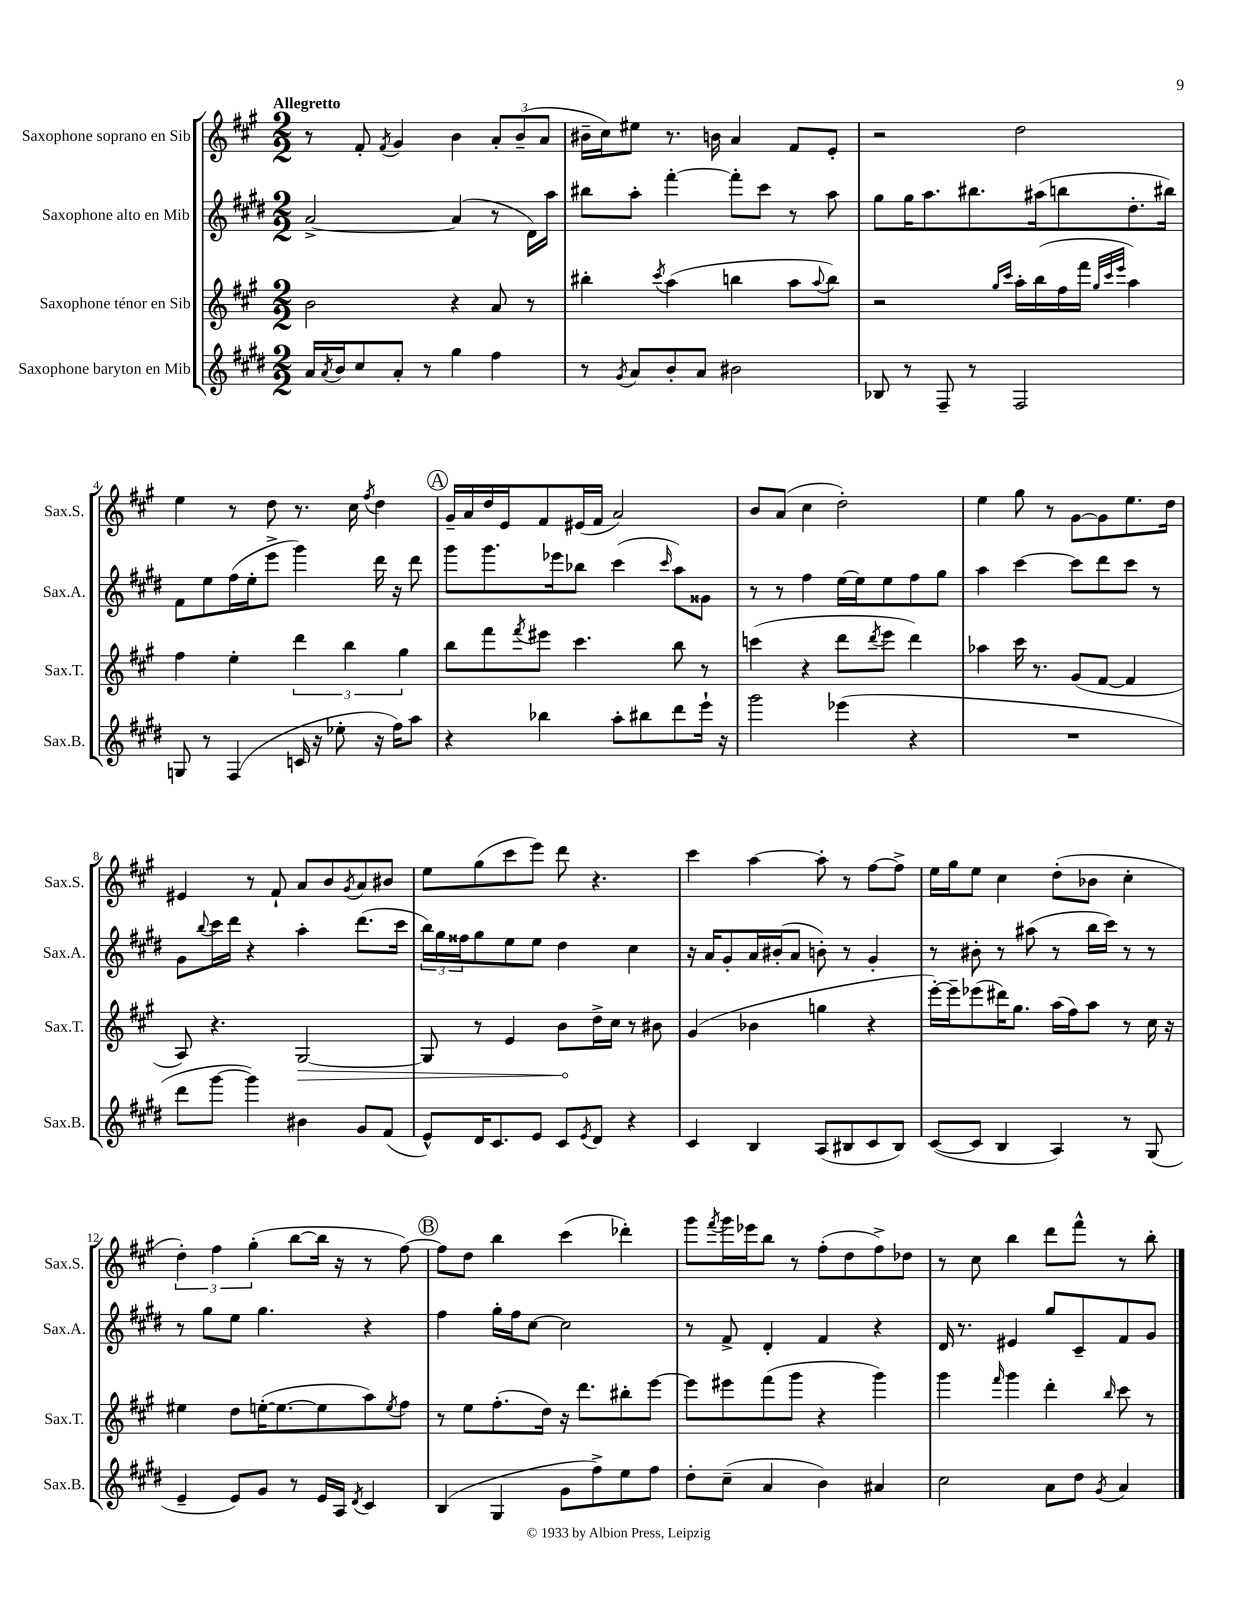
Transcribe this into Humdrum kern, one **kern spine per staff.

**kern	**kern	**dynam	**kern	**kern
*part4	*part3	*part3	*part2	*part1
*staff4	*staff3	*staff3	*staff2	*staff1
*I"Saxophone baryton en Mib	*I"Saxophone ténor en Sib	*	*I"Saxophone alto en Mib	*I"Saxophone soprano en Sib
*I'Sax.B.	*I'Sax.T.	*	*I'Sax.A.	*I'Sax.S.
*clefG2	*clefG2	*	*clefG2	*clefG2
*k[f#c#g#d#]	*k[f#c#g#]	*	*k[f#c#g#d#]	*k[f#c#g#]
*M2/2	*M2/2	*	*M2/2	*M2/2
=1	=1	=1	=1	=1
!	!	!	!	!LO:TX:a:B:t=Allegretto
16a/LL	2b\	.	[2a^/	8r
8qa/	.	.	.	.
16b/J	.	.	.	.
8cc#/	.	.	.	8f#'/
.	.	.	.	8qf#/
8a'/J	.	.	.	4g#/
8r	.	.	.	.
4gg#\	4r	.	(4a/]	4b\
4ff#\	8a/	.	8r	12a'/L
.	.	.	.	(12b~/
.	8r	.	16d#\LL)	.
.	.	.	.	12a/J
.	.	.	16aa\JJ	.
=2	=2	=2	=2	=2
8r	4bb#X'\	.	8bb#X\L	16b#X~\LL
.	.	.	.	16cc#\J)
8qg#/	.	.	.	.
8a/L	.	.	8aa'\J	8ee#X\J
.	8qccc#/	.	.	.
8b'/	(4aa\	.	[4fff#'\	8.r
8a/J	.	.	.	.
.	.	.	.	16bn\
2b#X\	4bbn\	.	8fff#'\L]	4a/
.	.	.	8ccc#\J	.
.	8aa\L	.	8r	8f#/L
.	8qqaa/	.	.	.
.	8bb\J)	.	8aa\	8e'/J
=3	=3	=3	=3	=3
8B-X/	2r	.	8gg#\L	2r
8r	.	.	16gg#\K	.
.	.	.	8.aa\	.
8F#~/	.	.	.	.
8r	.	.	8.bb#X\	.
.	16qqgg#/LL	.	.	.
.	16qqccc#/JJ	.	.	.
2F#/	16aa'\LL	.	.	2dd\
.	(16bb\	.	(16aa#X\k	.
.	16ff#\	.	8bbn\	.
.	16fff#\JJ	.	.	.
.	32qqgg#/LLL	.	.	.
.	32qqccc#/	.	.	.
.	32qqeee/JJJ	.	.	.
.	4aa\)	.	8.dd#'\	.
.	.	.	16bb#X\Jk)	.
!!LO:LB:g=z
=4	=4	=4	=4	=4
8Gn/	4ff#\	.	8f#\L	4ee\
8r	.	.	8ee\	.
(4F#/	4ee'\	.	(16ff#\L	8r
.	.	.	16ee'\J	.
.	.	.	8eee^\J	8dd\
16cn/	6ddd\	.	4ggg#\)	8.r
16r	.	.	.	.
8ee-X'\	.	.	.	.
.	6bb\	.	.	.
.	.	.	.	16cc#\
.	.	.	.	8qff#/
16r	.	.	16ddd#\	4dd\
16ff#\KL)	.	.	16r	.
.	6gg#\	.	.	.
8aa\J	.	.	8ddd#\	.
!!LO:REH:place=s1:t=A
=5	=5	=5	=5	=5
4r	8bb\L	.	8ggg#\L	16g#~/LL
.	.	.	.	16a/
.	8fff#\	.	8.ggg#\	16dd/
.	.	.	.	16e/J
.	8qfff#/	.	.	.
4bb-X\	8eee#X\J	.	.	8f#/
.	.	.	16eee-X\k	.
.	4.ccc#\	.	8bb-X\J	(16e#X/L
.	.	.	.	16f#/JJ
8aa'\L	.	.	(4ccc#\	2a/)
8bb#X\	.	.	.	.
.	.	.	16qqccc#/	.
8ddd#\	8bb\	.	8aa\L)	.
16eee`\Jk	8r	.	8g##X\J	.
16r	.	.	.	.
=6	=6	=6	=6	=6
2ggg#\	(4cccn\	.	8r	8b/L
.	.	.	8r	(8a/J
.	4r	.	4ff#\	4cc#\
(4eee-X\	8ddd\L	.	[16ee\LL	2dd'\)
.	.	.	16ee\J]	.
.	8qddd/	.	.	.
.	8eee\J	.	8ee\	.
4r	4ddd\)	.	8ff#\	.
.	.	.	8gg#\J	.
=7	=7	=7	=7	=7
1r	4aa-X\	.	4aa\	4ee\
.	16ccc#\	.	[4ccc#\	8gg#\
.	8.r	.	.	.
.	.	.	.	8r
.	(8g#/L	.	8ccc#\L]	[8g#\L
.	[8f#/J	.	8ddd#\	8g#\]
.	4f#/]	.	8ccc#\J	8.ee\
.	.	.	8r	.
.	.	.	.	16dd\Jk
!!LO:LB:g=z
=8	=8	=8	=8	=8
8ddd#\L	8A/)	.	8g#\L	4e#X/
.	.	.	8qqbb/	.
[8ggg#\J	4.r	.	16ccc#\L	.
.	.	.	16ddd#\JJ	.
4ggg#\])	.	.	4r	8r
.	.	.	.	8f#`/
!	!	!LO:HP:b	!	!
4b#X\	[2G#/	>	4aa'\	8a/L
.	.	.	.	8b/
.	.	.	.	8qg#/
8g#/L	.	.	(8.ddd#\L	8a/
(8f#/J	.	.	.	8b#X/J
.	.	.	16ccc#\Jk	.
=9	=9	=9	=9	=9
8e^^/L)	8G#/]	.	24bb\LL)	8ee\L
.	.	.	24gg#\	.
.	.	.	24ff##X\J	.
16d#/K	8r	.	8gg#\	(8gg#\
8.c#/	.	.	.	.
.	4e/	.	8ee\	8ccc#\
8e/J	.	.	8ee\J	8eee\J)
8c#/L	8b\L	.	4dd#\	8ddd\
8qe/	.	.	.	.
8d#/J	16dd^\L	]	.	4.r
.	16cc#\JJ	.	.	.
4r	8r	.	4cc#\	.
.	8b#X\	.	.	.
=10	=10	=10	=10	=10
4c#/	(4g#/	.	16r	4ccc#\
.	.	.	16a/KL	.
.	.	.	8g#'/	.
4B/	4b-X\	.	16a/L	[4aa\
.	.	.	(16b#X'/J	.
.	.	.	8a/J	.
(8A/L	4ggn\	.	8bn'\)	8aa'\]
8B#X/	.	.	8r	8r
8c#/	4r	.	4g#'/	[8ff#\L
8B#/J)	.	.	.	8ff#^\J]
=11	=11	=11	=11	=11
([8c#/L	[16eee'\LL)	.	8r	16ee\LL
.	16eee~\J]	.	.	16gg#\J
8c#/J]	(8eee-X\	.	8b#X'\	8ee\J
4B/	16ddd#X\K)	.	8r	4cc#\
.	8.gg#\J	.	.	.
.	.	.	(8aa#X\	.
4A/)	(16aa\LL	.	8r	(8dd'\L
.	16ff#\J)	.	.	.
.	8aa\J	.	16bb\LL	8b-X\J
.	.	.	16ccc#\JJ)	.
8r	8r	.	8r	4cc#'\
(8G#/	16cc#\	.	8r	.
.	16r	.	.	.
!!LO:LB:g=z
=12	=12	=12	=12	=12
4e~/	4ee#X\	.	8r	6dd'\)
.	.	.	8gg#\L	.
.	.	.	.	6ff#\
8e/L)	8dd\L	.	8ee\J	.
.	.	.	.	(6gg#'\
8g#/J	([16een'\K	.	4.gg#\	.
.	8.ee\_	.	.	.
8r	.	.	.	[8bb\L
16e/LL	8ee\]	.	.	16bb\Jk]
16A/JJ	.	.	.	16r
8qd#/	.	.	.	.
4c#/	8aa\)	.	4r	8r
.	8qee/	.	.	.
.	8ff#\J	.	.	[8ff#\)
!!LO:REH:place=s1:t=B
=13	=13	=13	=13	=13
(4B/	8r	.	4ff#\	8ff#\L]
.	8ee\L	.	.	8dd\J
4G#/	(8.ff#'\	.	16gg#'\LL	4bb\
.	.	.	16ff#\J	.
.	.	.	[8cc#\J	.
.	16dd\Jk)	.	.	.
8g#\L	16r	.	2cc#\]	(4ccc#\
.	8.ddd\L	.	.	.
8ff#^\)	.	.	.	.
8ee\	8bb#X'\	.	.	4ddd-X'\)
8ff#\J	[8eee\J	.	.	.
=14	=14	=14	=14	=14
8dd#'\L	8eee\L]	.	8r	8ggg#\L
.	.	.	.	8qfff#/
(8cc#~\J	8eee#X\	.	8f#^/	16ggg#\L
.	.	.	.	16eee-X\J
4a/	(8fff#\	.	4d#'/	8bb\J
.	8ggg#\J	.	.	8r
4b\)	4r	.	4f#/	(8ff#'\L
.	.	.	.	8dd\
4a#X/	4ggg#\)	.	4r	8ff#^\)
.	.	.	.	8dd-X\J
=15	=15	=15	=15	=15
2cc#\	4ggg#\	.	16d#/	8r
.	.	.	8.r	.
.	.	.	.	8cc#\
.	16qqfff#/	.	.	.
.	4ggg#\	.	4e#X/	4bb\
8a\L	4ddd'\	.	8gg#/L	8ddd\L
8dd#\J	.	.	8c#~/	8fff#^^\J
8qg#/	16qqbb/	.	.	.
4a/	8ccc#\	.	8f#/	8r
.	8r	.	8g#/J	8bb'\
==	==	==	==	==
*-	*-	*-	*-	*-
